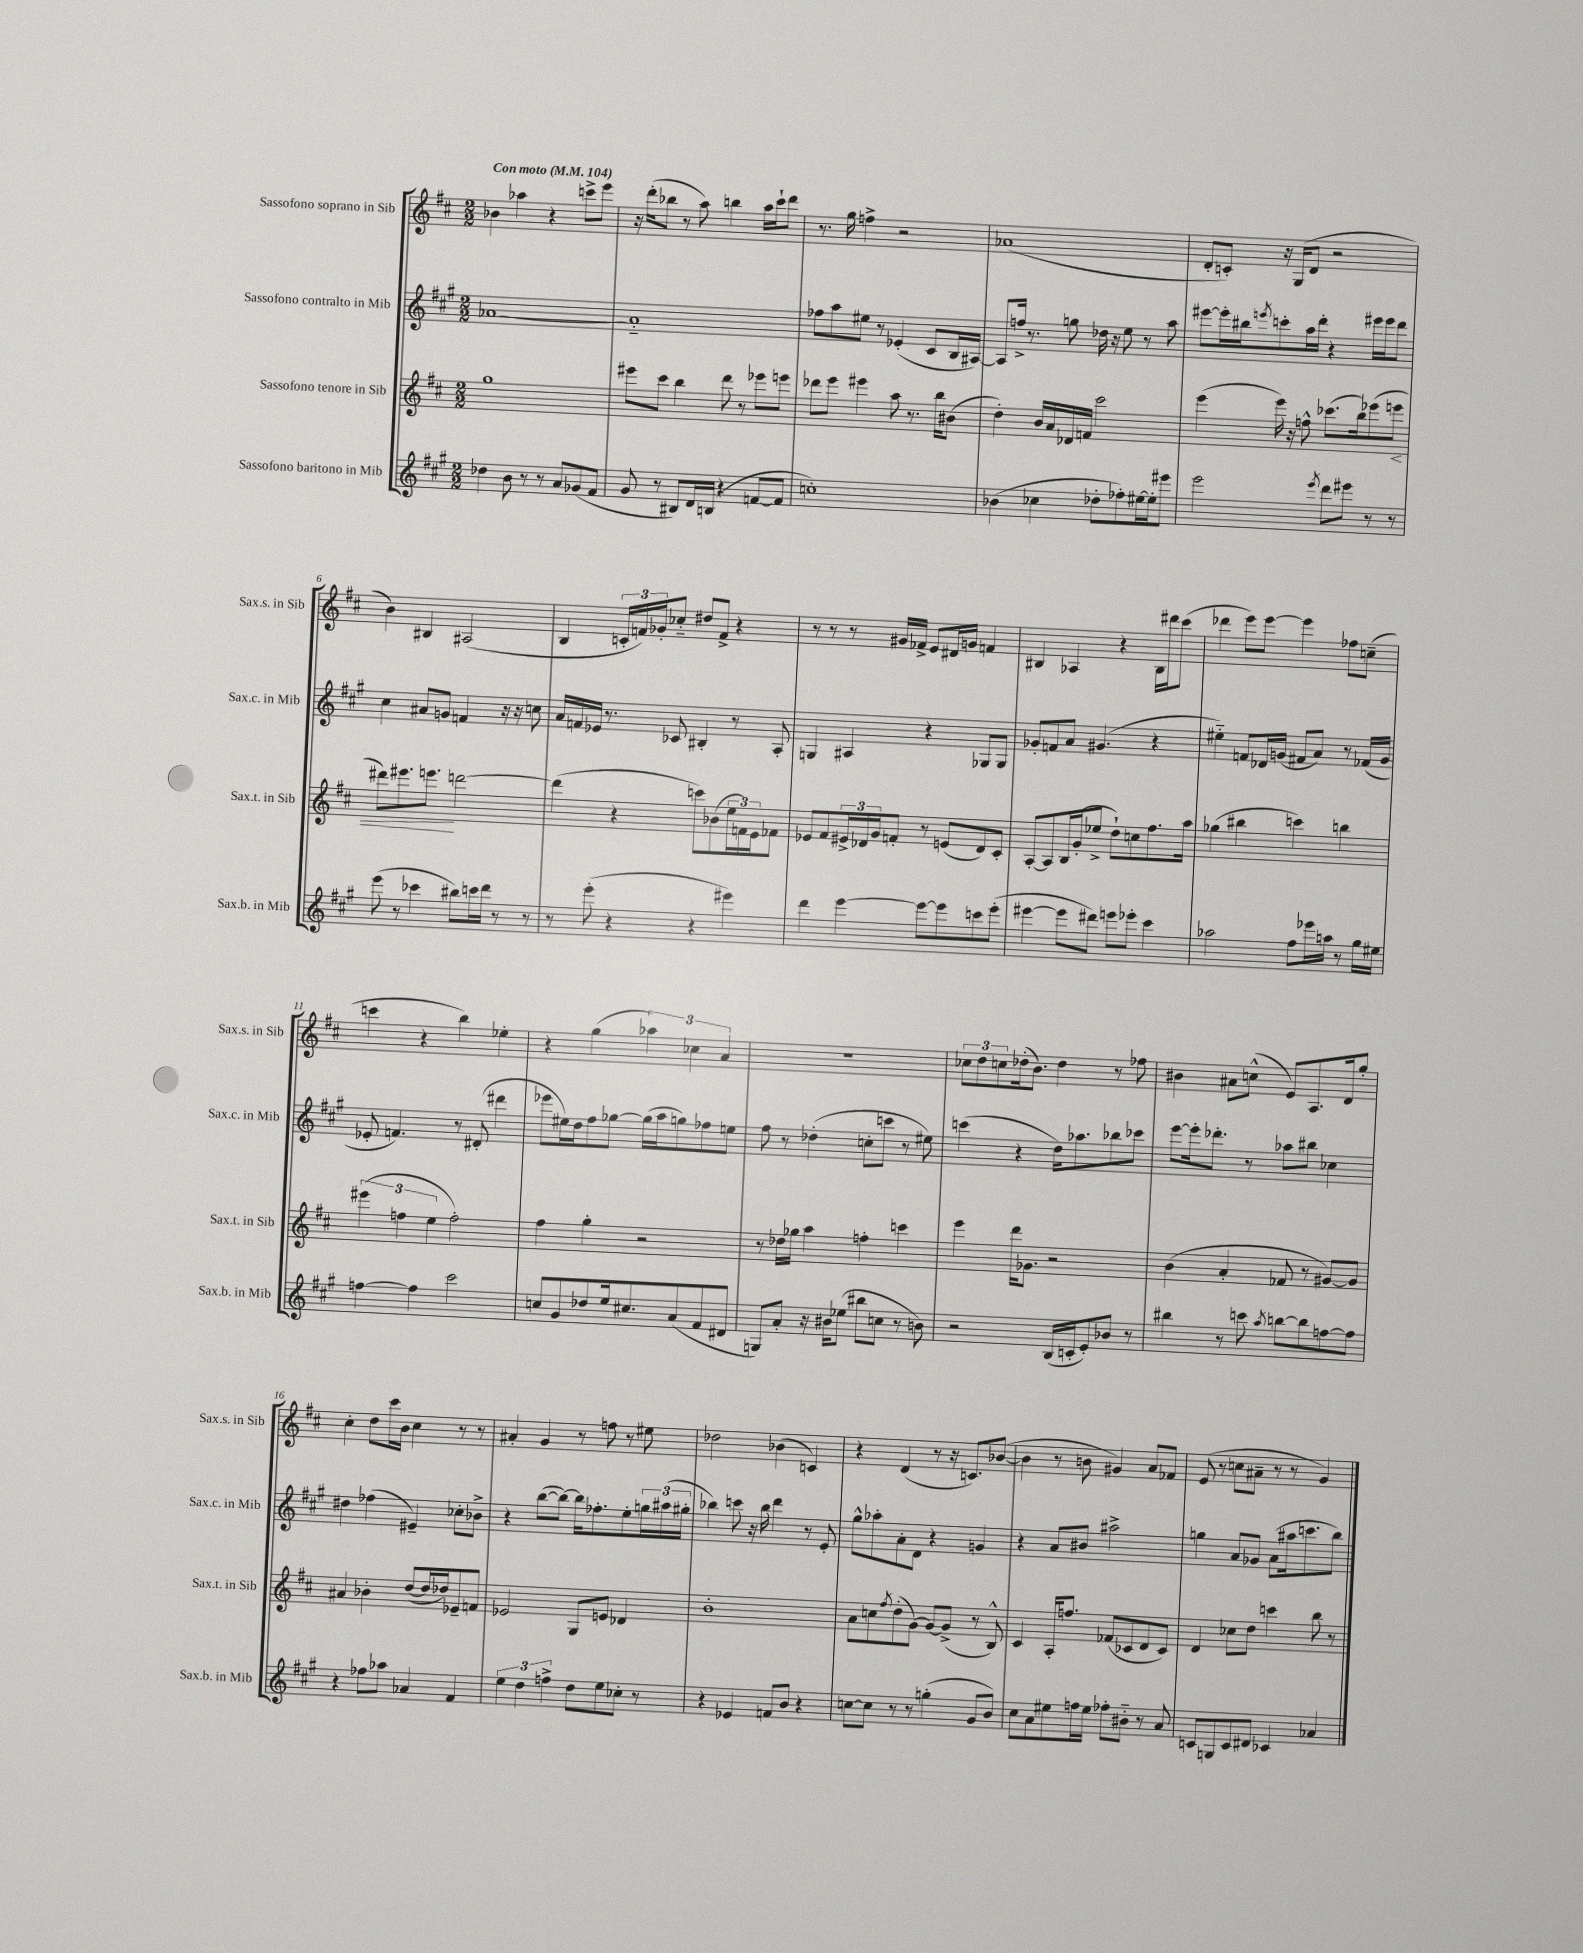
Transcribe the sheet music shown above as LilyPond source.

<<
\new StaffGroup <<
\new Staff = "s0" \with { instrumentName = "Sassofono soprano in Sib" shortInstrumentName = "Sax.s. in Sib" } {
    \clef treble \key d \major \numericTimeSignature \time 2/2 \tempo "Con moto" 4 = 104
    bes'4 aes''4 r4 c'''8-> e'''8 |
    r16 d'''16-.( bes''8 r8 a''8) b''4 a''16 cis'''16-! d'''8 |
    r8. g''16 f''4-> r2 |
    aes'1( |
    d'8-. c'8-.) r16 g16( d'8 r2 |
    b'4) bis4 ais2( |
    b4 \tuplet 3/2 { c'16-. f'16) ges'16-. } ces''8-_ dis''8 f'8-> r4 |
    r8 r8 r8 gis'16 fes'16-> e'8 dis'16 g'16 f'4 |
    bis4 aes4 r4 bis16 dis'''16 cis'''8( |
    des'''4 e'''8) e'''8~ e'''4 fes''8 c''8--( |
    c'''4 r4 b''4) ees''4-. |
    r4 g''4( \tuplet 3/2 { aes''4) ces''4 a'4 } |
    r1 |
    \tuplet 3/2 { ces''8 d''8 c''8 } des''16-.( b'8.) des''4 r8 fes''8 |
    bis'4 ais'8 c''8-^( e'8) a8. d'16 g''8-. |
    cis''4-. d''8 cis'''16 b'16 cis''4 r8 r8 |
    ais'4-. g'4 r8 f''8 r8 eis''8 |
    des''2 bes'4( c'4) |
    r4 d'4( r8 r16 c'8.) bes'8~( |
    bes'4 r8 b'8 gis'4) a'8 fes'8 |
    e'8( r8 c''8 ais'8-- r8 r8 g'4) \bar "|." |
}
\new Staff = "s1" \with { instrumentName = "Sassofono contralto in Mib" shortInstrumentName = "Sax.c. in Mib" } {
    \clef treble \key a \major \numericTimeSignature \time 2/2
    aes'1~ |
    aes'1-_ |
    fes''8 a''8 eis''8 r8 ees'4-.( cis'8 b16 ais16~) |
    ais8 f''16-> r8. g''8 des''16 r16 e''8 r8 a''8 |
    eis'''8~ eis'''16-. bis''16 \acciaccatura { e'''8 } c'''8-. a''16 d'''16-. r4 eis'''16 eis'''16 d'''8 |
    cis''4 ais'8 g'8 f'4 r16 r16 c''8 |
    a'16 f'16 ees'16 r8. ces'8 bis4-. r8 a8-. |
    g4 ais4 r4 ges8 ges8 |
    ges'8-. f'8 a'8 gis'4.( r4 |
    eis''4-_) f'8 des'16 g'16( fis'8 a'8) r8 fes'16( g'16 |
    ees'8-. f'4.) r8 dis'8-.( dis'''4 |
    ees'''8 eis''16) d''16 fis''8 ges''8~ ges''16( a''16 g''8) fes''8 e''8 |
    fis''8 r8 des''4-.( c''8-. c'''8 r8 eis''8) |
    c'''4( r4 d''16) aes''8. bes''8 ces'''8 |
    e'''8~ e'''16-. des'''8.-. r8 aes''8 bis''8 ces''4 |
    dis''4 fes''4( eis'4--) ces''8-. bes'8-> |
    r4 b''8~( b''8~) b''16 fes''8.-. e''8-. \tuplet 3/2 { g''16 ais''16( gis''16-. } |
    bes''4) c'''8 r16 bes''16 d'''4 r8 e'8-. |
    gis''8-^ aes''8-. a'8-. d'8 r4 g'4 |
    r4 a'8 bis'8 ais''2-> |
    g''4 a'8 ges'8 a'8( ais''16 c'''8. b''8) \bar "|." |
}
\new Staff = "s2" \with { instrumentName = "Sassofono tenore in Sib" shortInstrumentName = "Sax.t. in Sib" } {
    \clef treble \key d \major \numericTimeSignature \time 2/2
    g''1 |
    eis'''8 cis'''8 b''4 d'''8 r8 ees'''8 e'''8 |
    des'''8 e'''8 eis'''4 a''8 r8. b''16 bis'8( |
    d''4-.) b'16 a'16 des'16 f'16 cis'''2 |
    e'''4( e'''16) r16 f''8-^ ces'''8.( b''16) ees'''8( e'''8\< |
    dis'''8) eis'''8. e'''8.\! d'''2~ |
    d'''4( r4 c'''8) bes'8( \tuplet 3/2 { e''16 f'16) e'16 } fes'8 |
    ees'8 fis'8 \tuplet 3/2 { eis'16-> des'16 g'16 } f'8-. r8 e'8( des'8) cis'8-. |
    a8~-. a8 b16 g'16-.( ees''8-> d''8-!) c''8 fis''8. a''16 |
    ges''4( bis''4 c'''4) b''4 |
    \tuplet 3/2 { eis'''4( f''4 e''4 } f''2-.) |
    fis''4 g''4-. r2 |
    r8 des''16 ges''16 a''4 f''4-. c'''4 |
    e'''4 d'''16 ges'8. r2 |
    b'4( a'4-. fes'8 r8 gis'8~) gis'8 |
    ais'4 bes'4-. d''8~( d''16 des''16) ees'8-- f'8 |
    ees'2 g8 e'8 des'4 |
    b'1-. |
    a'8 c''8 \acciaccatura { fis''8 } d''8-.( g'8~) g'8~ g'8->( r8 b8-^) |
    cis'4 a16-. f''8. fes'8( ces'8 d'8 ces'8) |
    d'4 ces''8 d''8 c'''4 b''8 r8 \bar "|." |
}
\new Staff = "s3" \with { instrumentName = "Sassofono baritono in Mib" shortInstrumentName = "Sax.b. in Mib" } {
    \clef treble \key a \major \numericTimeSignature \time 2/2
    des''4 b'8 r8 r8 a'8 ges'8( fis'8 |
    gis'8 r8 bis8) d'16 b16( r4 f'8~ f'8 |
    c''1-.) |
    bes'4( ces''4 des''8-. fes''8-.) eis''16~ eis''16-. eis'''8 |
    e'''2 \acciaccatura { e'''8 } d'''8 eis'''8 r8 r8 |
    e'''8( r8 ces'''4 bis''8) c'''16 d'''16 r8 r8 |
    r8 e'''8-.( r4 r4 eis'''4) |
    d'''4 e'''4~ e'''8~ e'''8 c'''8 e'''8-.( |
    eis'''4~ eis'''8 dis'''8) e'''8 ees'''8-. cis'''4 |
    aes''2 fis''8 ees'''16 a''16 r8 gis''16 eis''16 |
    f''4~ f''4 cis'''2 |
    c''8 gis'8 des''8 e''16 cis''8. a'8( fis'8 dis'8 |
    g8) a'8-. r16 bis'16 ees''8( bis''8 c''8 r8 b'8) |
    r2 b16( c'16-. e'8-.) bes'8 r8 |
    bis''4 r8 c'''8 \acciaccatura { a''8 } b''8~ b''8 f''8~ f''8 |
    r4 fes''8 aes''8 aes'4 fis'4 |
    \tuplet 3/2 { e''4 d''4 f''4-> } d''8 e''8 ces''8-. r8 |
    r4 ees'4 f'8 b'8 r4 |
    c''8~ c''8 r8 r8 g''4-.( gis'8 b'8) |
    cis''8 a'8 eis''8 f''16 eis''16 fes''8-. bis'8-_ r8 a'8 |
    c'8 g8 c'8 dis'8 ces'4 aes'4 \bar "|." |
}
>>
>>
